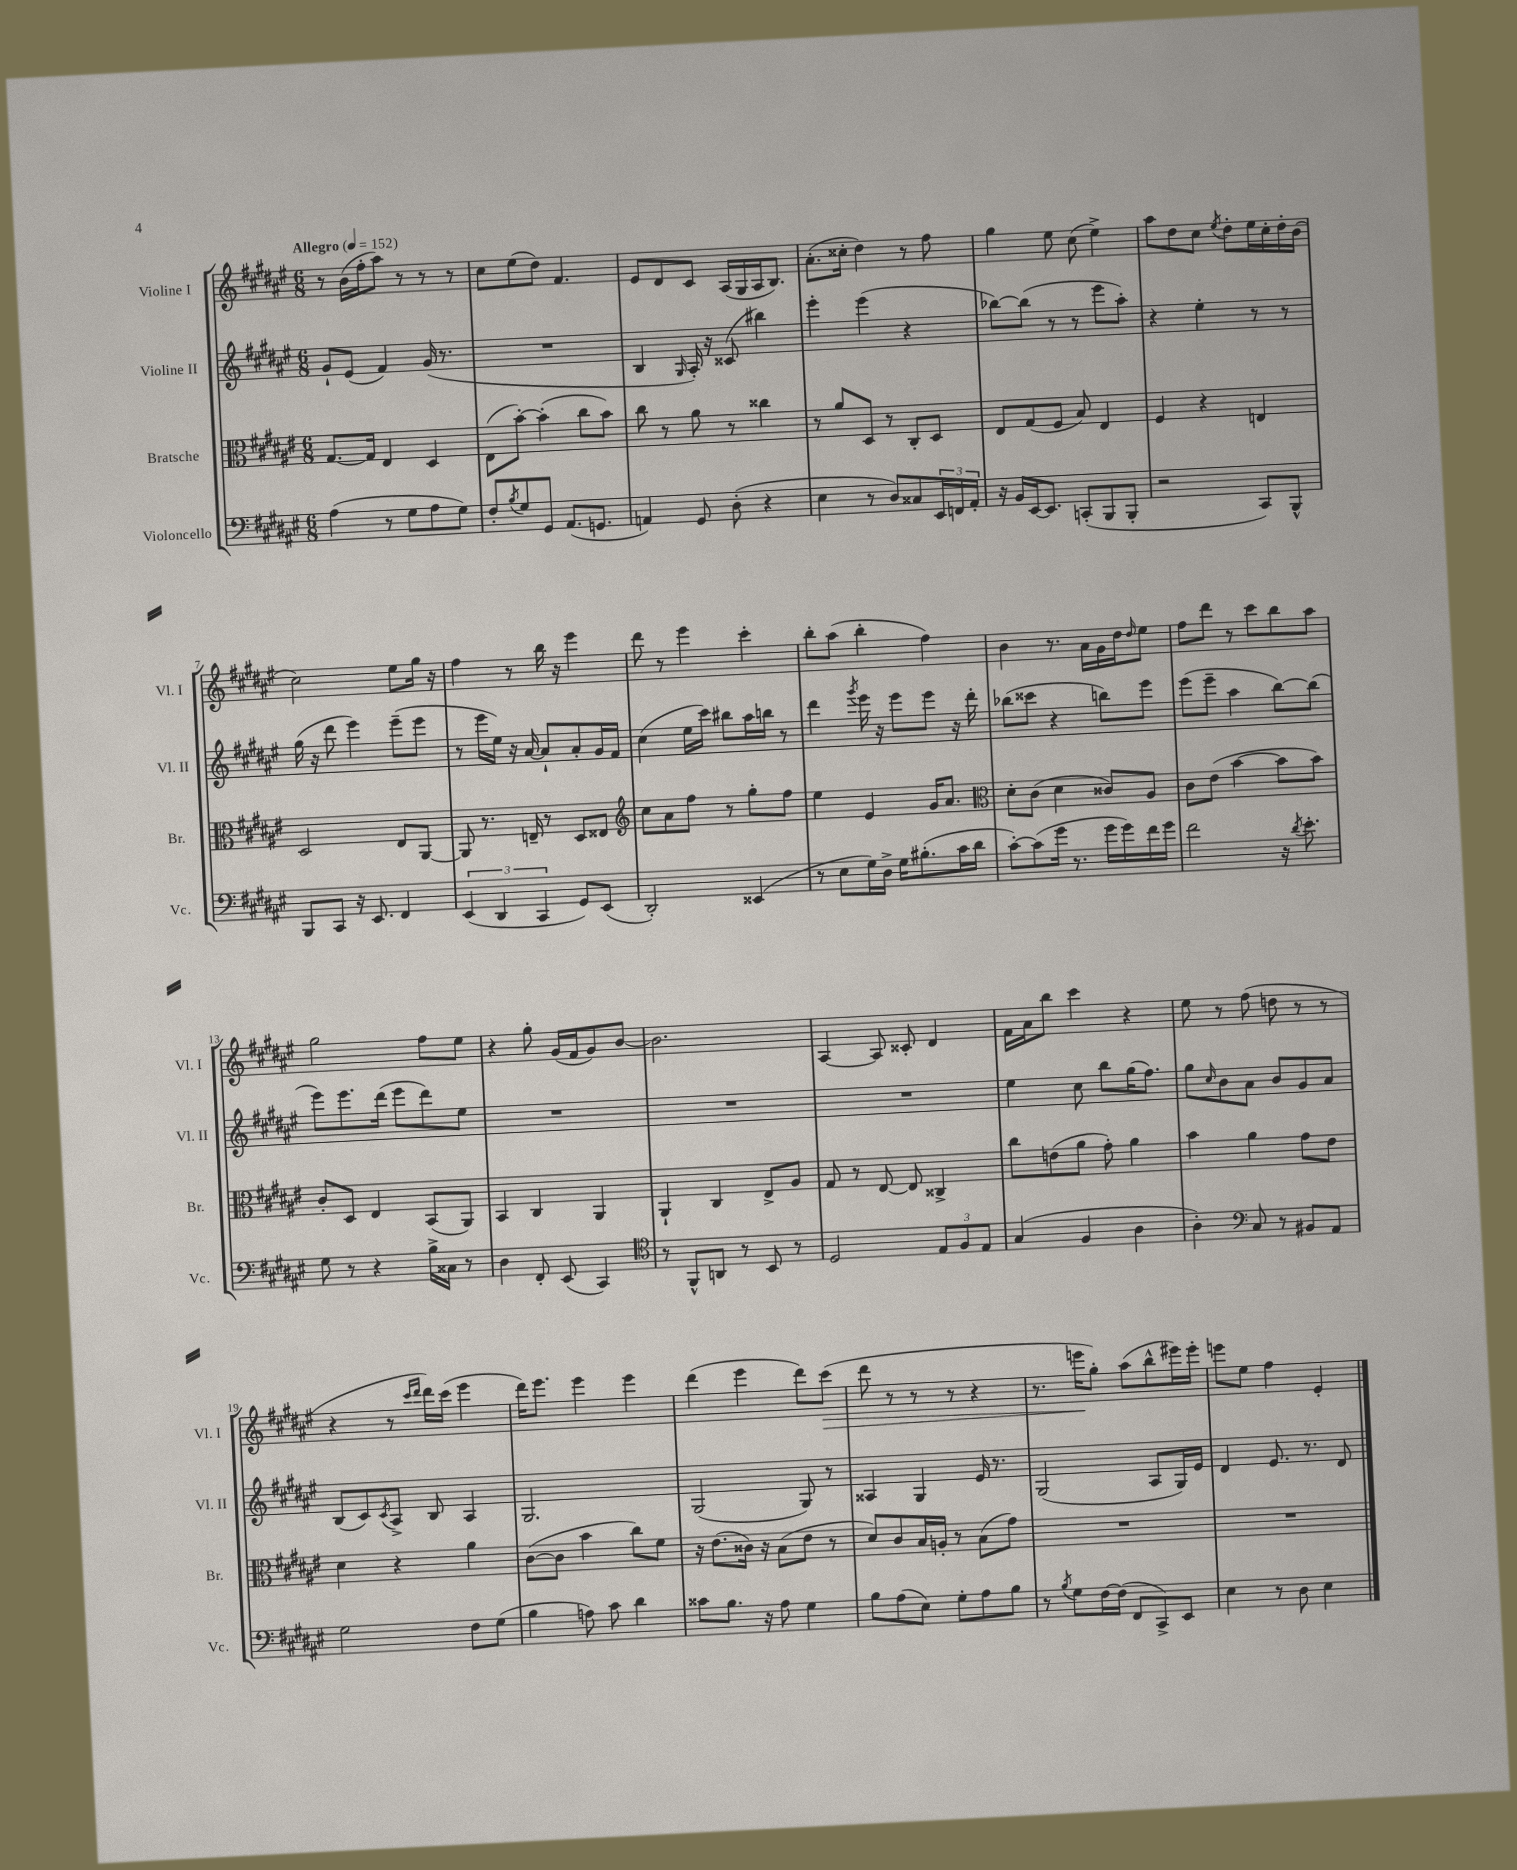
<<
\new StaffGroup <<
\new Staff = "s0" \with { instrumentName = "Violine I" shortInstrumentName = "Vl. I" } {
    \clef treble \key fis \major \numericTimeSignature \time 6/8 \tempo "Allegro" 4 = 152
    r8 b'16( fis''16-. ais''8) r8 r8 r8 |
    cis''8 eis''8( dis''8) fis'4. |
    eis'8 dis'8 cis'8 ais16( gis16 ais16 b8.) |
    ais'8.-.( cisis''16-. dis''4) r8 fis''8 |
    gis''4 eis''8 cis''8( eis''4->) |
    ais''8 dis''8 cis''8 \acciaccatura { eis''8 } dis''8-. eis''16 cis''16-. dis''16-. b'16( |
    cis''2) eis''8 gis''16 r16 |
    fis''4 r8 b''16 r16 eis'''4 |
    dis'''8 r8 eis'''4 cis'''4-. |
    b''8-. ais''8( b''4-. fis''4) |
    b'4 r8. ais'16 gis'16 dis''16 \grace { dis''16 } eis''8 |
    fis''8 dis'''8 r8 cis'''8 b''8 ais''8 |
    gis''2 fis''8 eis''8 |
    r4 gis''8-. gis'16( fis'16 gis'8) b'8~ |
    b'2. |
    ais4~ ais8 cisis'8-. dis'4 |
    fis'16 ais'16 b''8 cis'''4 r4 |
    eis''8 r8 fis''8( d''8 r8 r8 |
    r4 r8 \grace { cis'''16 dis'''16 } dis'''16) cis'''16( eis'''4 |
    dis'''16) eis'''8. eis'''4 eis'''4 |
    dis'''4( eis'''4 dis'''8) cis'''8\>( |
    dis'''8 r8 r8 r8 r4 |
    r8. e'''16\! gis''8-.) ais''8( b''8-^ eis'''16) eis'''16-. |
    e'''8 eis''8 fis''4 eis'4-. \bar "|." |
}
\new Staff = "s1" \with { instrumentName = "Violine II" shortInstrumentName = "Vl. II" } {
    \clef treble \key fis \major \numericTimeSignature \time 6/8
    gis'8-! eis'8( fis'4) gis'16( r8. |
    R2. |
    b4 \grace { gis16 } ais16-.) r16 cisis'8( bis''4) |
    eis'''4-. eis'''4( r4 |
    bes''8~) bes''8( r8 r8 eis'''8 ais''8-.) |
    r4 eis''4-. r8 r8 |
    gis''16( r16 dis'''8 eis'''4) eis'''8--( eis'''8 |
    r8 eis'''16 eis''16) r16 ais'16~ ais'8-! ais'8-. gis'16 fis'16 |
    cis''4( eis''16 cis'''16) bis''8 ais''16 b''16 r8 |
    dis'''4 \acciaccatura { gis'''8 } eis'''16 r16 eis'''8 eis'''8 r16 dis'''16-. |
    bes''8( cisis'''8 r4 b''8) eis'''8 |
    eis'''8( eis'''8-- ais''4 b''8~) b''8( |
    eis'''8) eis'''8. dis'''16( eis'''8 dis'''8) eis''8 |
    R2. |
    R2. |
    R2. |
    eis''4 cis''8 b''8 gis''16( fis''8.) |
    gis''8 \grace { cis''16 } b'8 ais'8 b'8 gis'8 ais'8 |
    b8( cis'8) \acciaccatura { cis'8 } ais8-> b8 ais4 |
    gis2. |
    gis2( gis8) r8 |
    aisis4 gis4 eis'16 r8. |
    gis2( ais8 gis16) eis'16 |
    dis'4 eis'8. r8. dis'8 \bar "|." |
}
\new Staff = "s2" \with { instrumentName = "Bratsche" shortInstrumentName = "Br." } {
    \clef alto \key fis \major \numericTimeSignature \time 6/8
    gis8.~ gis16 eis4 dis4 |
    eis8( b'8~-.) b'4-.( cis''8 b'8) |
    cis''8 r8 ais'8 r8 cisis''4 |
    r8 ais'8 dis8 r8 cis8-. dis8 |
    eis8 gis8( fis8 b8) eis4 |
    fis4 r4 e4 |
    dis2 eis8 ais,8~ |
    ais,8 r8. e16-- r8 dis8 eisis8 |
    \clef treble cis''8 ais'8 fis''8 r8 gis''8-. fis''8 |
    eis''4 eis'4 gis'16 ais'8. |
    \clef alto dis'8-. cis'8( dis'4 cisis'8) ais8 |
    cis'8 eis'8( b'4~ b'8 b'8) |
    cis'8-. dis8 eis4 b,8( ais,8) |
    b,4 cis4 ais,4 |
    ais,4-! cis4 eis8-> ais8 |
    gis8 r8 eis8~ eis8 cisis4-> |
    cis''8 e'8( ais'8 gis'8-.) ais'4 |
    b'4 ais'4 gis'8 eis'8 |
    dis'4 r4 ais'4 |
    cis'8~( cis'8 b'4 cis''8) fis'8 |
    r16 eis'8.( cisis'16) r16 b8( eis'8 r8 |
    dis'8) cis'8 b16 a16-. r8 b8( gis'8) |
    R2. |
    R2. \bar "|." |
}
\new Staff = "s3" \with { instrumentName = "Violoncello" shortInstrumentName = "Vc." } {
    \clef bass \key fis \major \numericTimeSignature \time 6/8
    ais4( r8 gis8 ais8 gis8) |
    fis8-. \acciaccatura { b8 } gis8 gis,8 ais,8.( g,8. |
    a,4) gis,8 dis8-.( r4 |
    eis4 r8 dis8) cisis8 \tuplet 3/2 { eis,16 f,16 ais,16-. } |
    r16 b,16 eis,16~ eis,8. c,8-.( b,,8 b,,8-. |
    r2 cis,8) b,,8-^ |
    b,,8 cis,8 r16 eis,8. fis,4 |
    \tuplet 3/2 { eis,4( dis,4 cis,4 } gis,8) eis,8( |
    dis,2-.) eisis,4( |
    r8 eis8 gis16) dis16-> gis16 bis8.-.( cis'16 dis'16 |
    cis'8~-.) cis'8( gis'16 r8. gis'16 gis'16) fis'16 gis'16 |
    fis'2 r16 \acciaccatura { dis'8 } eis'8.-. |
    gis8 r8 r4 b16-> cisis16 r8 |
    dis4 fis,8-. eis,8( cis,4) |
    \clef tenor r8 fis,8-^ a,8 r8 b,8 r8 |
    dis2 \tuplet 3/2 { eis8 fis8 eis8 } |
    gis4( fis4 ais4 |
    ais4-.) \clef bass cis8 r8 bis,8 ais,8 |
    gis2 fis8 gis8( |
    b4 a8) cis'8 dis'4 |
    cisis'8 b8. r16 ais8 gis4 |
    b8 ais8( eis8) gis8-. ais8 b8 |
    r8 \acciaccatura { b8 } gis8 fis16~ fis16( fis,8 cis,8->) eis,8 |
    eis4 r8 dis8 eis4 \bar "|." |
}
>>
>>
